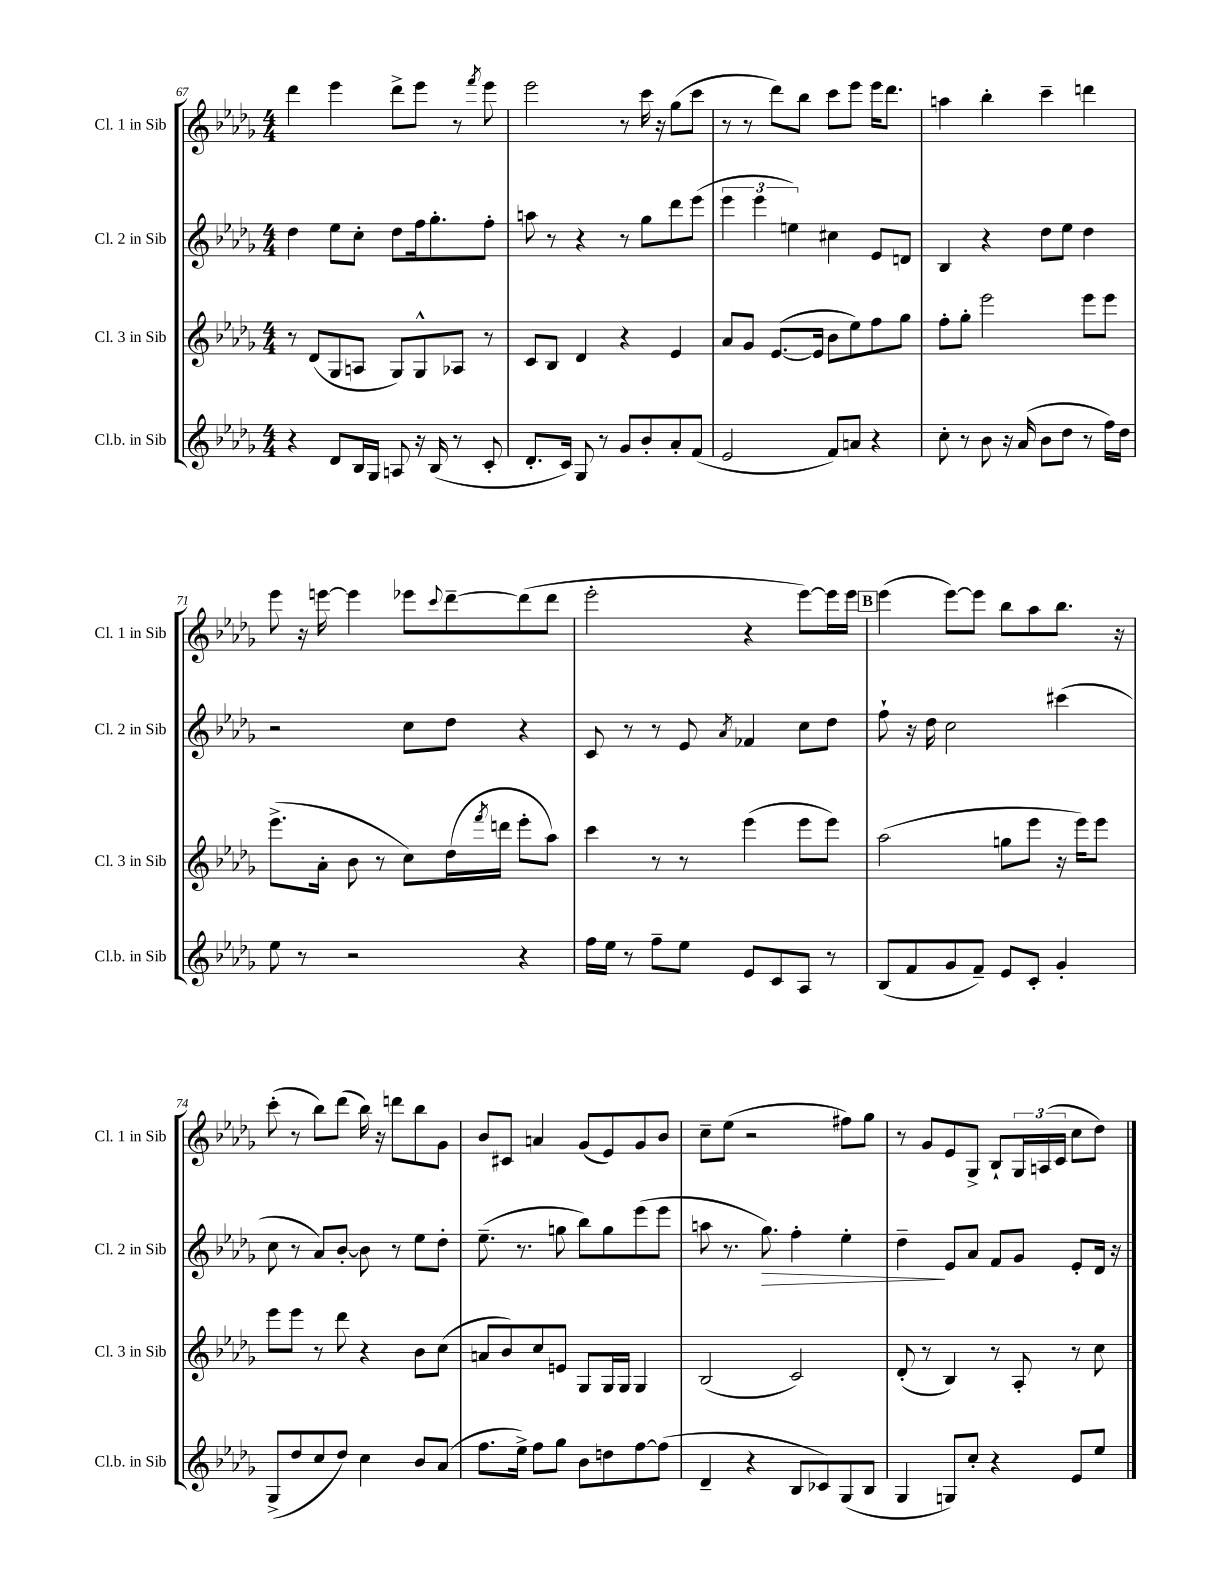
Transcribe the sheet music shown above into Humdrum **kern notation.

**kern	**kern	**kern	**kern
*staff4	*staff3	*staff2	*staff1
*clefG2	*clefG2	*clefG2	*clefG2
*k[b-e-a-d-g-]	*k[b-e-a-d-g-]	*k[b-e-a-d-g-]	*k[b-e-a-d-g-]
*M4/4	*M4/4	*M4/4	*M4/4
4r	8r	4dd-\	4ddd-\
.	(8d-/L	.	.
8d-/L	8G-/	8ee-\L	4eee-\
16B-/L	8A/J	8cc'\J	.
16G-/JJ	.	.	.
8A/	8G-/L)	8dd-\L	8ddd-^\L
16r	8G-^^/	16ff\k	8eee-\J
(16B-/	.	8.gg-'\	.
8r	8A-/J	.	8r
.	.	.	8qfff/
8c'/	8r	8ff'\J	8eee-\
=	=	=	=
8.d-'/L	8c/L	8aa\	2eee-\
.	8B-/J	8r	.
16c/Jk)	.	.	.
8G-/	4d-/	4r	.
8r	.	.	.
8g-/L	4r	8r	8r
8b-'/	.	8gg-\L	16ccc\
.	.	.	16r
8a-'/	4e-/	8ddd-\	(8gg-\L
(8f/J	.	(8eee-\J	8ccc\J
=	=	=	=
2e-/	8a-/L	6eee-\	8r
.	8g-/J	.	8r
.	.	6eee-\	.
.	([8.e-/L	.	8ddd-\L)
.	.	6ee\)	.
.	.	.	8bb-\J
.	16e-/]Jk	.	.
8f/L)	8b-\L	4cc#\	8ccc\L
8a/J	8ee-\)	.	8eee-\J
4r	8ff\	8e-/L	16eee-\LK
.	.	.	8.ddd-\J
.	8gg-\J	8d/J	.
=	=	=	=
8cc'\	8ff'\L	4B-/	4aa\
8r	8gg-'\J	.	.
8b-\	2eee-\	4r	4bb-'\
16r	.	.	.
(16a-/	.	.	.
8b-\L	.	8dd-\L	4ccc~\
8dd-\J	.	8ee-\J	.
8r	8eee-\L	4dd-\	4ddd\
16ff\LL)	8eee-\J	.	.
16dd-\JJ	.	.	.
=	=	=	=
8ee-\	(8.eee-^\L	2r	8eee-\
8r	.	.	16r
.	16a-'\Jk	.	[16eee\
2r	8b-\	.	4eee\]
.	8r	.	.
.	8cc\L)	8cc\L	8eee-\L
.	.	.	8qqccc/
.	(16dd-\L	8dd-\J	[8ddd-~\
.	8qfff/	.	.
.	16ddd\JJ	.	.
4r	8eee-'\L	4r	(8ddd-\]
.	8aa-\J)	.	8ddd-\J
=	=	=	=
16ff\LL	4ccc\	8c/	2eee-'\
16ee-\JJ	.	.	.
8r	.	8r	.
8ff~\L	8r	8r	.
8ee-\J	8r	8e-/	.
.	.	8qa-/	.
8e-/L	(4eee-\	4f-/	4r
8c/	.	.	.
8A-/J	8eee-\L	8cc\L	[8eee-\L)
8r	8eee-\J)	8dd-\J	16eee-\]L
.	.	.	16eee-\JJ
=	=	=	=
(8B-/L	(2aa-\	8ff`\	(4eee-\
8f/	.	16r	.
.	.	16dd-\	.
8g-/	.	2cc\	[8eee-\L)
8f~/J)	.	.	8eee-\]J
8e-/L	8gg\L	.	8bb-\L
8c'/J	8eee-\J	.	8aa-\
4g-'/	16r	(4ccc#\	8.bb-\J
.	16eee-\LK)	.	.
.	8eee-\J	.	.
.	.	.	16r
=	=	=	=
(8G-^/L	8eee-\L	8cc\	(8ccc'\
8dd-/	8eee-\J	8r	8r
8cc/	8r	8a-/L)	8bb-\L)
8dd-/J)	8ddd-\	[8b-'/J	(8ddd-\J
4cc\	4r	8b-\]	16bb-\)
.	.	.	16r
.	.	8r	8ddd\L
8b-/L	8b-\L	8ee-\L	8bb-\
(8a-/J	(8cc\J	8dd-'\J	8g-\J
=	=	=	=
8.ff\L	8a/L	(8.ee-~\	8b-/L
.	8b-/)	.	8c#/J
16ee-^\Jk)	.	8.r	.
8ff\L	8cc/	.	4a/
8gg-\J	8e/J	8gg\	.
8b-\L	8G-/L	8bb-\L)	(8g-/L
8dd\	16G-/L	8gg\	8e-/)
.	16G-/JJ	.	.
[8ff\	4G-/	(8eee-\	8g-/
(8ff\]J	.	8eee-\J	8b-/J
=	=	=	=
4d-~/	(2B-/	8aa\	8cc~\L
.	.	8.r	(8ee-\J
4r	.	.	2r
.	.	8.gg-\)	.
8B-/L	2c/)	4ff'\	.
8c-/)	.	.	.
(8G-/	.	4ee-'\	8ff#\L)
8B-/J	.	.	8gg-\J
=	=	=	=
4G-/	(8d-'/	4dd-~\	8r
.	8r	.	8g-/L
8G/L)	4B-/)	8e-/L	8e-/
8cc'/J	.	8a-/J	8G-^/J
4r	8r	8f/L	8B-`/L
.	8A-'/	8g-/J	24G-/L
.	.	.	(24A/
.	.	.	24c/JJ
8e-/L	8r	8e-'/L	8cc\L
8ee-/J	8cc\	16d-/Jk	8dd-\J)
.	.	16r	.
==	==	==	==
*-	*-	*-	*-
